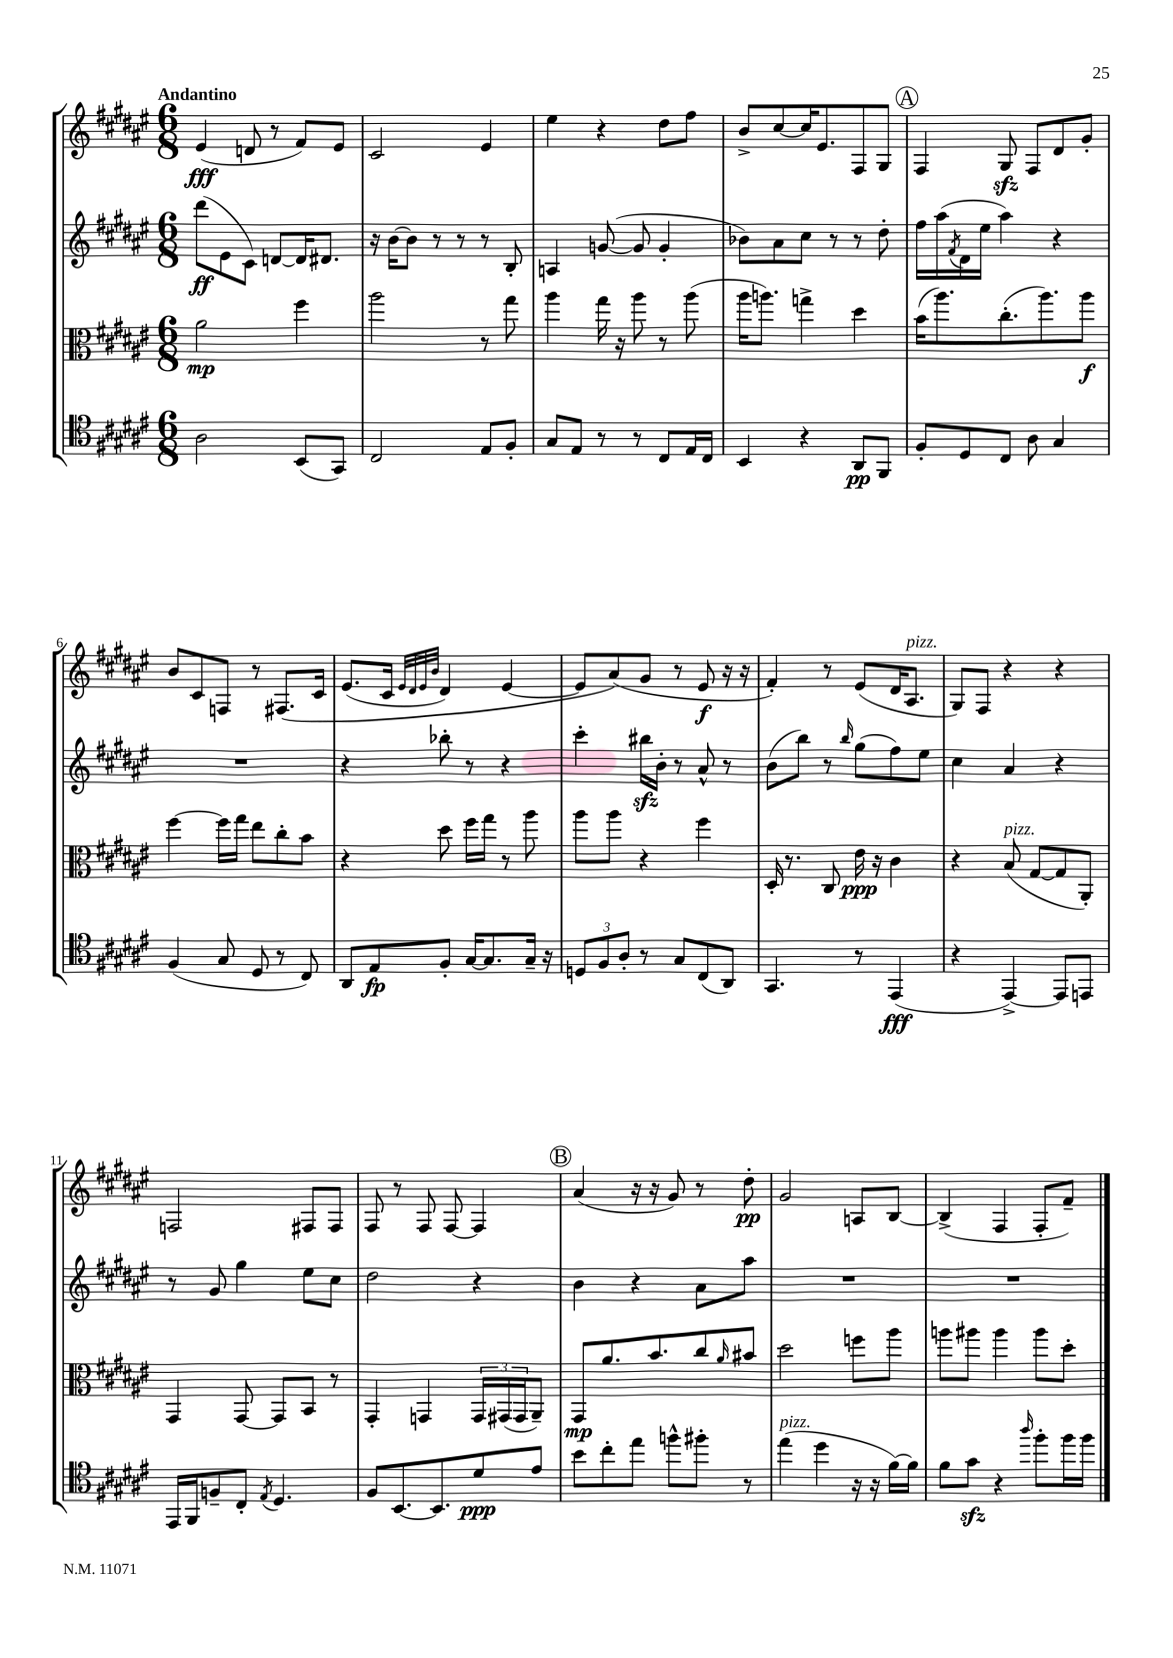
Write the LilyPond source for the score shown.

<<
\new StaffGroup <<
\new Staff = "s0" {
    \clef treble \key fis \major \numericTimeSignature \time 6/8 \tempo "Andantino"
    eis'4\fff( d'8 r8 fis'8) eis'8 |
    cis'2 eis'4 |
    eis''4 r4 dis''8 fis''8 |
    b'8-> cis''8~ cis''16 eis'8. fis8 gis8 |
    \mark \markup { \circle "A" } fis4 gis8\sfz fis8 dis'8 gis'8-. |
    b'8 cis'8 f8 r8 fis8.\( cis'16 |
    eis'8.( cis'16 \grace { eis'32 dis'32 eis'32 b'32 } dis'4) eis'4~ |
    eis'8 ais'8(\) gis'8 r8 eis'8\f r16 r16 |
    fis'4-.) r8 eis'8( dis'16 ais8.^\markup { \italic "pizz." } |
    gis8) fis8 r4 r4 |
    f2 fis8 fis8 |
    fis8 r8 fis8 fis8~ fis4 |
    \mark \markup { \circle "B" } ais'4( r16 r16 gis'8) r8 dis''8-.\pp |
    gis'2 a8 b8~ |
    b4->( fis4 fis8-. fis'8--) \bar "|." |
}
\new Staff = "s1" {
    \clef treble \key fis \major \numericTimeSignature \time 6/8
    dis'''8\ff( eis'8 cis'8) d'8~ d'16 dis'8. |
    r16 b'16~ b'8 r8 r8 r8 b8-. |
    a4 g'8~( g'8 g'4-. |
    bes'8) ais'8 cis''8 r8 r8 dis''8-. |
    \mark \markup { \circle "A" } fis''16 ais''16( \acciaccatura { fis'8 } dis'16 eis''16 ais''4) r4 |
    R2. |
    r4 bes''8-. r8 r4 |
    cis'''4-. bis''16\sfz b'16-. r8 ais'8-^ r8 |
    b'8( b''8) r8 \grace { b''16 } gis''8( fis''8) eis''8 |
    cis''4 ais'4 r4 |
    r8 gis'8 gis''4 eis''8 cis''8 |
    dis''2 r4 |
    \mark \markup { \circle "B" } b'4 r4 ais'8 ais''8 |
    R2. |
    R2. \bar "|." |
}
\new Staff = "s2" {
    \clef alto \key fis \major \numericTimeSignature \time 6/8
    ais'2\mp fis''4 |
    ais''2 r8 gis''8 |
    ais''4 gis''16 r16 ais''8 r8 ais''8( |
    ais''16 a''8.) g''4-> dis''4 |
    \mark \markup { \circle "A" } b'16( ais''8.) cis''8.-.( ais''8.) ais''8\f |
    fis''4~ fis''16 gis''16 eis''8 cis''8-. b'8 |
    r4 dis''8 fis''16 gis''16 r8 ais''8 |
    ais''8 ais''8 r4 fis''4 |
    dis16-. r8. cis8 eis'16\ppp r16 cis'4 |
    r4 b8^\markup { \italic "pizz." }( gis8~ gis8 ais,8-.) |
    gis,4 gis,8~ gis,8 b,8 r8 |
    gis,4-. g,4 \tuplet 3/2 { g,16 gis,16( gis,16 } ais,8--) |
    \mark \markup { \circle "B" } gis,8\mp ais'8. b'8. cis''8 \grace { ais'16 } bis'8 |
    dis''2 f''8 ais''8 |
    a''8 ais''8 ais''4 ais''8 dis''8-. \bar "|." |
}
\new Staff = "s3" {
    \clef tenor \key fis \major \numericTimeSignature \time 6/8
    ais2 b,8( gis,8) |
    cis2 eis8 fis8-. |
    gis8 eis8 r8 r8 cis8 eis16 cis16 |
    b,4 r4 ais,8\pp fis,8 |
    \mark \markup { \circle "A" } fis8-. dis8 cis8 ais8 gis4 |
    fis4( gis8 dis8 r8 cis8) |
    ais,8 eis8\fp fis8-. gis16~ gis8. gis16-- r16 |
    \tuplet 3/2 { d8 fis8 ais8-. } r8 gis8 cis8( ais,8) |
    gis,4. r8 eis,4\fff( |
    r4 eis,4~->) eis,8 e,8 |
    eis,16 fis,16 f8-- cis8-. \acciaccatura { eis8 } dis4. |
    fis8 b,8.~ b,8. dis'8\ppp eis'8 |
    \mark \markup { \circle "B" } b'8 cis''8-. eis''8 f''8-^ fis''8-. r8 |
    eis''4^\markup { \italic "pizz." }( dis''4 r16 r16 fis'16~) fis'16 |
    fis'8 gis'8\sfz r4 \grace { ais''16 } fis''8-. fis''16 fis''16 \bar "|." |
}
>>
>>
